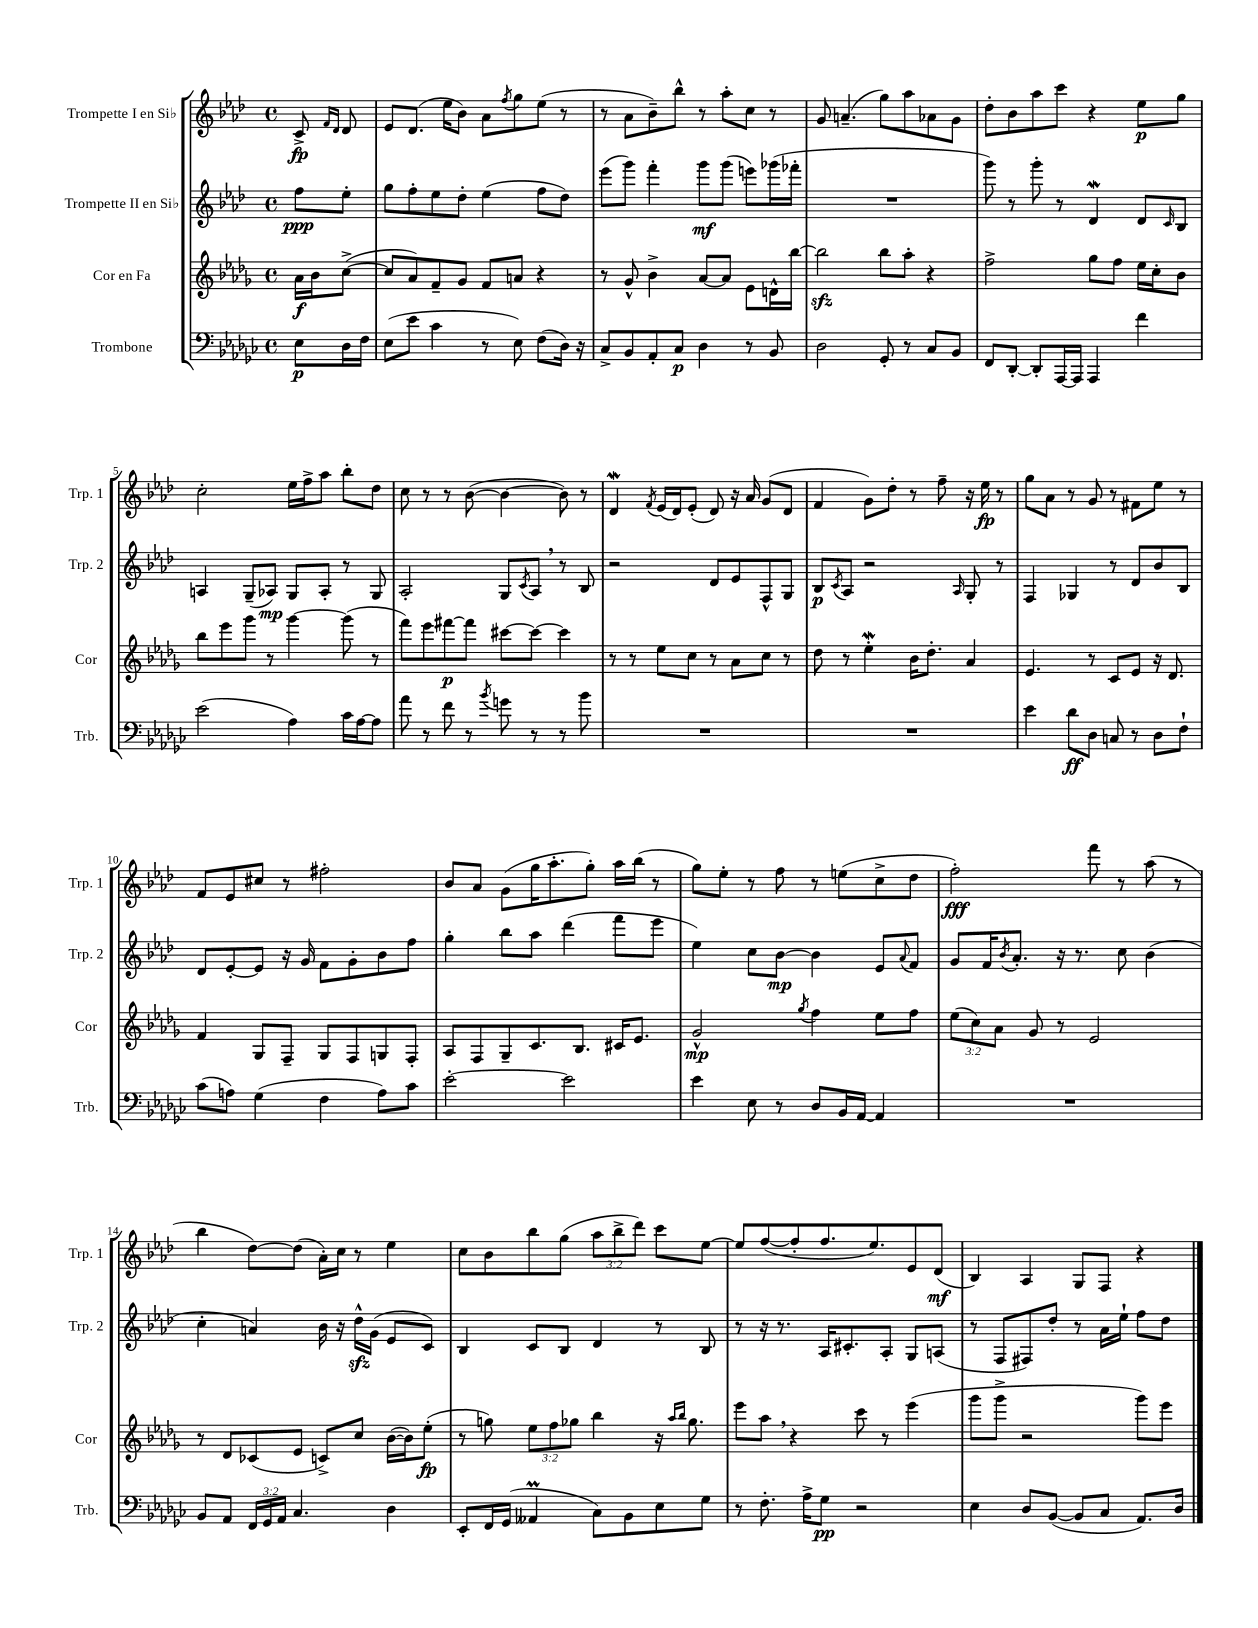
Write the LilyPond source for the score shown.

<<
\new StaffGroup <<
\new Staff = "s0" \with { instrumentName = "Trompette I en Sib" shortInstrumentName = "Trp. 1" } {
    \clef treble \key aes \major \defaultTimeSignature \time 4/4 \override Staff.TupletNumber.text = #tuplet-number::calc-fraction-text \partial 4
    c'8->\fp \grace { f'16 des'16 } des'8 |
    ees'8 des'8.( ees''16 bes'8) aes'8 \acciaccatura { f''8 } g''8 ees''8( r8 |
    r8 aes'8 bes'8--) bes''8-^ r8 aes''8-. c''8 r8 |
    g'8 a'4.--( g''8) aes''8 aes'8 g'8 |
    des''8-. bes'8 aes''8 c'''8 r4 ees''8\p g''8 |
    c''2-. ees''16 f''16-> aes''8 bes''8-. des''8 |
    c''8 r8 r8 bes'8~( bes'4~ bes'8) r8 |
    des'4\mordent \acciaccatura { f'8 } ees'16( des'16) ees'8-.( des'8) r16 aes'16 g'8( des'8 |
    f'4 g'8) des''8-. r8 f''8-- r16 ees''16\fp r8 |
    g''8 aes'8 r8 g'8 r8 fis'8 ees''8 r8 |
    f'8 ees'8 cis''8 r8 fis''2-. |
    bes'8 aes'8 g'8( g''16 aes''8.-. g''8-.) aes''16 bes''16( r8 |
    g''8) ees''8-. r8 f''8 r8 e''8( c''8-> des''8 |
    f''2-.\fff) f'''8 r8 aes''8( r8 |
    bes''4 des''8~) des''8( aes'16-.) c''16 r8 ees''4 |
    c''8 bes'8 bes''8 g''8( \tuplet 3/2 { aes''8 bes''8-> des'''8) } c'''8 ees''8~ |
    ees''8 f''8~( f''8-. f''8. ees''8.) ees'8 des'8\mf( |
    bes4) aes4 g8 f8 r4 \bar "|." |
}
\new Staff = "s1" \with { instrumentName = "Trompette II en Sib" shortInstrumentName = "Trp. 2" } {
    \clef treble \key aes \major \defaultTimeSignature \time 4/4 \partial 4
    f''8\ppp ees''8-. |
    g''8 f''8-. ees''8 des''8-. ees''4( f''8 des''8) |
    ees'''8( g'''8) f'''4-. g'''8\mf g'''8( e'''8) ges'''16( fes'''16-. |
    R1 |
    g'''8) r8 g'''8-. r8 des'4\mordent des'8 \grace { c'16 } bes8 |
    a4 g8--( aes8\mp) g8 aes8-. r8 g8 |
    aes2-. g8 \acciaccatura { c'8 } aes8 \breathe r8 bes8 |
    r2 des'8 ees'8 f8-^ g8 |
    bes8\p \acciaccatura { c'8 } aes8 r2 \grace { aes16 } g8-. r8 |
    f4 ges4 r8 des'8 bes'8 bes8 |
    des'8 ees'8~-. ees'8 r16 g'16 f'8 g'8-. bes'8 f''8 |
    g''4-. bes''8 aes''8 des'''4( f'''8 ees'''8 |
    ees''4) c''8 bes'8~\mp bes'4 ees'8 \appoggiatura { aes'8 } f'8 |
    g'8 f'16 \acciaccatura { bes'8 } aes'8.-. r16 r8. c''8 bes'4( |
    c''4-. a'4) bes'16 r16 des''16-^\sfz g'16( ees'8 c'8) |
    bes4 c'8 bes8 des'4 r8 bes8 |
    r8 r16 r8. aes16 cis'8.-. aes8-. g8 a8( |
    r8 f8 fis8) des''8-. r8 aes'16 ees''16-! f''8 des''8 \bar "|." |
}
\new Staff = "s2" \with { instrumentName = "Cor en Fa" shortInstrumentName = "Cor" } {
    \clef treble \key des \major \defaultTimeSignature \time 4/4 \override Staff.TupletNumber.text = #tuplet-number::calc-fraction-text \partial 4
    aes'16\f bes'16 c''8~->( |
    c''8 aes'8) f'8-- ges'8 f'8 a'8 r4 |
    r8 ges'8-^ bes'4-> aes'8~ aes'8 ees'8 d'16-^ bes''16~ |
    bes''2\sfz bes''8 aes''8-. r4 |
    f''2-> ges''8 f''8 ees''16 c''16-. bes'8 |
    bes''8 ees'''8 ges'''8 r8 ges'''4~ ges'''8( r8 |
    f'''8) ees'''8 fis'''8~\p fis'''8 cis'''8~ cis'''8~ cis'''4 |
    r8 r8 ees''8 c''8 r8 aes'8 c''8 r8 |
    des''8 r8 ees''4-.\mordent bes'16 des''8.-. aes'4 |
    ees'4. r8 c'8 ees'8 r16 des'8. |
    f'4 ges8 f8-- ges8 f8 g8 f8-. |
    aes8 f8 ges8-- c'8. bes8. cis'16 ees'8. |
    ges'2-^\mp \acciaccatura { ges''8 } f''4 ees''8 f''8 |
    \tuplet 3/2 { ees''8( c''8) aes'8 } ges'8 r8 ees'2 |
    r8 des'8 ces'8( ees'8 c'8->) c''8 bes'16~( bes'16) ees''8-.\fp( |
    r8 g''8) \tuplet 3/2 { ees''8 f''8 ges''8 } bes''4 r16 \grace { aes''16 bes''16 } ges''8. |
    ees'''8 aes''8 \breathe r4 c'''8 r8 ees'''4( |
    ges'''8 ges'''8-> r2 ges'''8) ees'''8 \bar "|." |
}
\new Staff = "s3" \with { instrumentName = "Trombone" shortInstrumentName = "Trb." } {
    \clef bass \key ges \major \defaultTimeSignature \time 4/4 \override Staff.TupletNumber.text = #tuplet-number::calc-fraction-text \partial 4
    ees8\p des16 f16 |
    ees8( ees'8 ces'4 r8 ees8) f8( des16) r16 |
    ces8-> bes,8 aes,8-. ces8\p des4 r8 bes,8 |
    des2 ges,8-. r8 ces8 bes,8 |
    f,8 des,8~-. des,8-. aes,,16~ aes,,16 aes,,4 f'4 |
    ees'2( aes4) ces'16 aes16~ aes8 |
    aes'8 r8 f'8 r8 \acciaccatura { bes'8 } g'8 r8 r8 bes'8 |
    R1 |
    R1 |
    ees'4 des'8\ff des8 c8 r8 des8 f8-! |
    ces'8( a8) ges4( f4 a8) ces'8 |
    ees'2~-. ees'2 |
    ees'4 ees8 r8 des8 bes,16 aes,16~ aes,4 |
    R1 |
    bes,8 aes,8 \tuplet 3/2 { f,16 ges,16 aes,16 } ces4. des4 |
    ees,8-. f,16 ges,16( aeses,4\prall ces8) bes,8 ees8 ges8 |
    r8 f8.-. aes16-> ges8\pp r2 |
    ees4 des8 bes,8~( bes,8 ces8 aes,8.) des16 \bar "|." |
}
>>
>>
